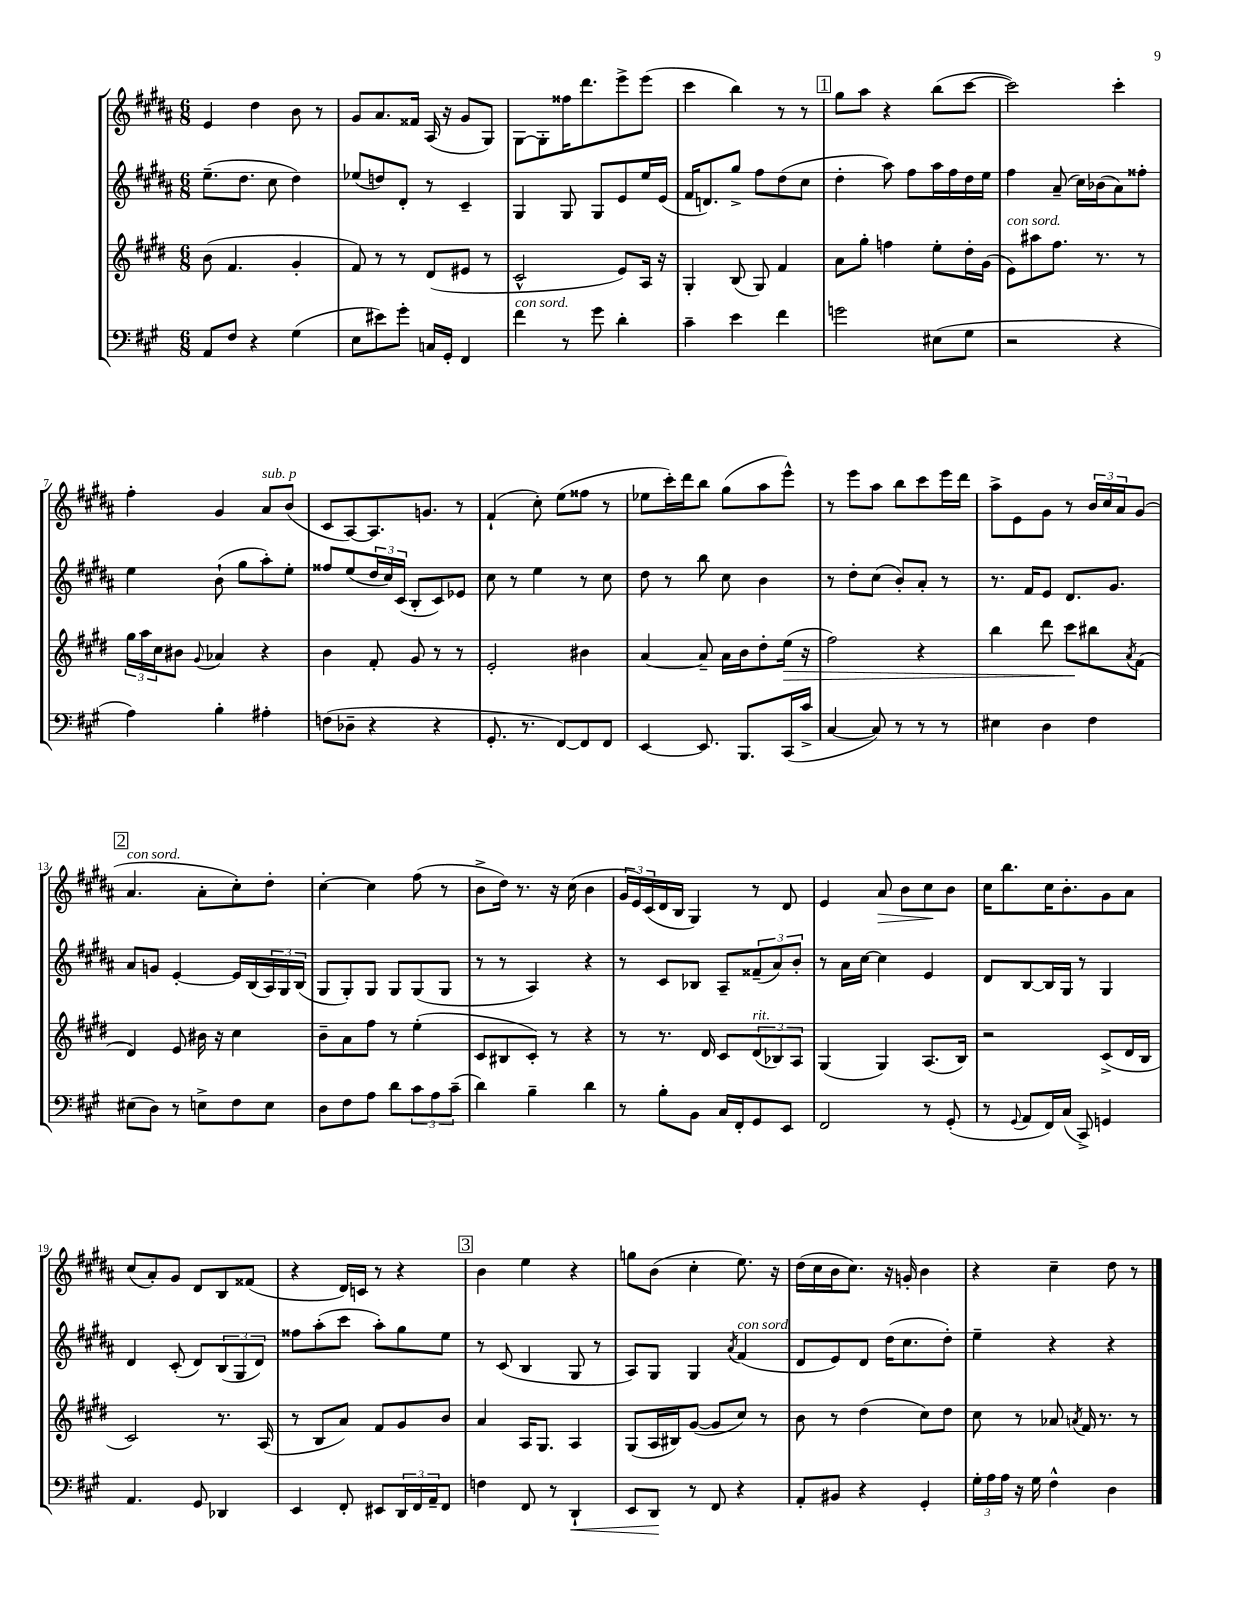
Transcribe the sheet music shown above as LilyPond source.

<<
\new StaffGroup <<
\new Staff = "s0" {
    \clef treble \key b \major \numericTimeSignature \time 6/8
    e'4 dis''4 b'8 r8 |
    gis'8 ais'8. fisis'16 ais16( r16 gis'8 gis8) |
    gis8~ gis8-. fisis''16 dis'''8. e'''8-> e'''8( |
    cis'''4 b''4) r8 r8 |
    \mark \markup { \box "1" } gis''8 ais''8 r4 b''8( cis'''8~ |
    cis'''2) cis'''4-. |
    fis''4-. gis'4 ais'8^\markup { \italic "sub. p" } b'8( |
    cis'8 ais8~) ais8. g'8. r8 |
    fis'4-!( cis''8-.) e''8( fisis''8 r8 |
    ees''8 cis'''16-.) dis'''16 b''8 gis''8( ais''8 e'''8-^) |
    r8 e'''8 ais''8 b''8 cis'''8 e'''16 dis'''16 |
    ais''8-> e'8 gis'8 r8 \tuplet 3/2 { b'16 cis''16 ais'16 } gis'8( |
    \mark \markup { \box "2" } ais'4.^\markup { \italic "con sord." } ais'8-. cis''8-.) dis''8-. |
    cis''4~-. cis''4 fis''8( r8 |
    b'8-> dis''16) r8. r16 cis''16( b'4 |
    \tuplet 3/2 { gis'16 e'16) cis'16( } dis'16 b16 gis4) r8 dis'8 |
    e'4 ais'8\> b'8 cis''8\! b'8 |
    cis''16 b''8. cis''16 b'8.-. gis'8 ais'8 |
    cis''8( ais'8-.) gis'8 dis'8 b8 fisis'8( |
    r4 dis'16) c'16 r8 r4 |
    \mark \markup { \box "3" } b'4 e''4 r4 |
    g''8 b'8( cis''4-. e''8.) r16 |
    dis''16( cis''16 b'16 cis''8.) r16 g'16-. b'4 |
    r4 cis''4-- dis''8 r8 \bar "|." |
}
\new Staff = "s1" {
    \clef treble \key b \major \numericTimeSignature \time 6/8
    e''8.--( dis''8. cis''8 dis''4) |
    ees''8( d''8) dis'8-. r8 cis'4-- |
    gis4 gis8 gis8 e'8 e''16 e'16( |
    fis'16 d'8.) gis''8-> fis''8 dis''8( cis''8 |
    \mark \markup { \box "1" } dis''4-. ais''8) fis''8 ais''16 fis''16 dis''16 e''16 |
    fis''4 ais'8--( cis''16) bes'16( ais'8) fisis''8-. |
    e''4 b'8-!( gis''8 ais''8-.) e''8-. |
    fisis''8 e''8( \tuplet 3/2 { dis''16 cis''16) cis'16( } b8-. cis'8) ees'8 |
    cis''8 r8 e''4 r8 cis''8 |
    dis''8 r8 b''8 cis''8 b'4 |
    r8 dis''8-. cis''8( b'8-.) ais'8-. r8 |
    r8. fis'16 e'8 dis'8. gis'8. |
    \mark \markup { \box "2" } ais'8 g'8 e'4~-. e'16 b16( \tuplet 3/2 { ais16) gis16 b16( } |
    gis8 gis8-.) gis8 gis8 gis8( gis8 |
    r8 r8 ais4) r4 |
    r8 cis'8 bes8 ais8-- \tuplet 3/2 { fisis'8--( ais'8) b'8-. } |
    r8 ais'16 cis''16~ cis''4 e'4 |
    dis'8 b8~ b16 gis16 r8 gis4 |
    dis'4 cis'8-.( dis'8) \tuplet 3/2 { b8( gis8 dis'8) } |
    fisis''8 ais''8-.( cis'''8 ais''8-.) gis''8 e''8 |
    \mark \markup { \box "3" } r8 cis'8( b4 gis8 r8 |
    ais8) gis8 gis4 \acciaccatura { ais'8 } fis'4^\markup { \italic "con sord." }( |
    dis'8 e'8) dis'8 dis''16( cis''8. dis''8-.) |
    e''4-- r4 r4 \bar "|." |
}
\new Staff = "s2" {
    \clef treble \key e \major \numericTimeSignature \time 6/8
    b'8( fis'4. gis'4-. |
    fis'8) r8 r8 dis'8( eis'8 r8 |
    cis'2-^ e'8) a16 r16 |
    gis4-. b8( gis8) fis'4 |
    \mark \markup { \box "1" } a'8 gis''8-. f''4 e''8-. dis''16-. gis'16( |
    e'8^\markup { \italic "con sord." }) ais''8 fis''8. r8. r8 |
    \tuplet 3/2 { gis''16 a''16 cis''16 } bis'8 \appoggiatura { gis'8 } aes'4 r4 |
    b'4 fis'8-. gis'8 r8 r8 |
    e'2-. bis'4 |
    a'4~ a'8-- a'16 b'16 dis''8-. e''16\>( r16 |
    fis''2) r4 |
    b''4 dis'''8 cis'''8\! bis''8 \acciaccatura { a'8 } fis'8( |
    \mark \markup { \box "2" } dis'4) e'8 bis'16 r16 cis''4 |
    b'8-- a'8 fis''8 r8 e''4-.( |
    cis'8 bis8 cis'8-.) r8 r4 |
    r8 r8. dis'16 cis'8 \tuplet 3/2 { dis'8^\markup { \italic "rit." }( bes8) a8 } |
    gis4( gis4) a8.( b16) |
    r2 cis'8->( dis'16 b16 |
    cis'2) r8. a16( |
    r8 b8 a'8) fis'8 gis'8 b'8 |
    \mark \markup { \box "3" } a'4 a16 gis8. a4 |
    gis8( a16 bis16) gis'8~( gis'8 cis''8) r8 |
    b'8 r8 dis''4( cis''8) dis''8 |
    cis''8 r8 aes'8 \acciaccatura { a'8 } fis'16 r8. r8 \bar "|." |
}
\new Staff = "s3" {
    \clef bass \key a \major \numericTimeSignature \time 6/8
    a,8 fis8 r4 gis4( |
    e8 eis'8) gis'8-. c16 gis,16-. fis,4 |
    fis'4^\markup { \italic "con sord." } r8 gis'8 d'4-. |
    cis'4-- e'4 fis'4 |
    \mark \markup { \box "1" } g'2 eis8( gis8 |
    r2 r4 |
    a4) b4-. ais4-. |
    f8( des8-- r4 r4 |
    gis,8.-. r8. fis,8~) fis,8 fis,8 |
    e,4~ e,8. b,,8. cis,16( cis'16-> |
    cis4~ cis8) r8 r8 r8 |
    eis4 d4 fis4 |
    \mark \markup { \box "2" } eis8( d8) r8 e8-> fis8 e8 |
    d8 fis8 a8 d'8 \tuplet 3/2 { cis'8 a8 cis'8--( } |
    d'4) b4-- d'4 |
    r8 b8-. b,8 cis16 fis,16-. gis,8 e,8 |
    fis,2 r8 gis,8-.( |
    r8 \appoggiatura { gis,8 } a,8 fis,16) cis16( cis,8->) g,4 |
    a,4. gis,8 des,4 |
    e,4 fis,8-. eis,8 \tuplet 3/2 { d,16 fis,16 a,16-- } fis,8 |
    \mark \markup { \box "3" } f4 fis,8 r8 d,4-!\< |
    e,8 d,8\! r8 fis,8 r4 |
    a,8-. bis,8 r4 gis,4-. |
    \tuplet 3/2 { gis16-. a16 a16 } r16 gis16 fis4-^ d4 \bar "|." |
}
>>
>>
